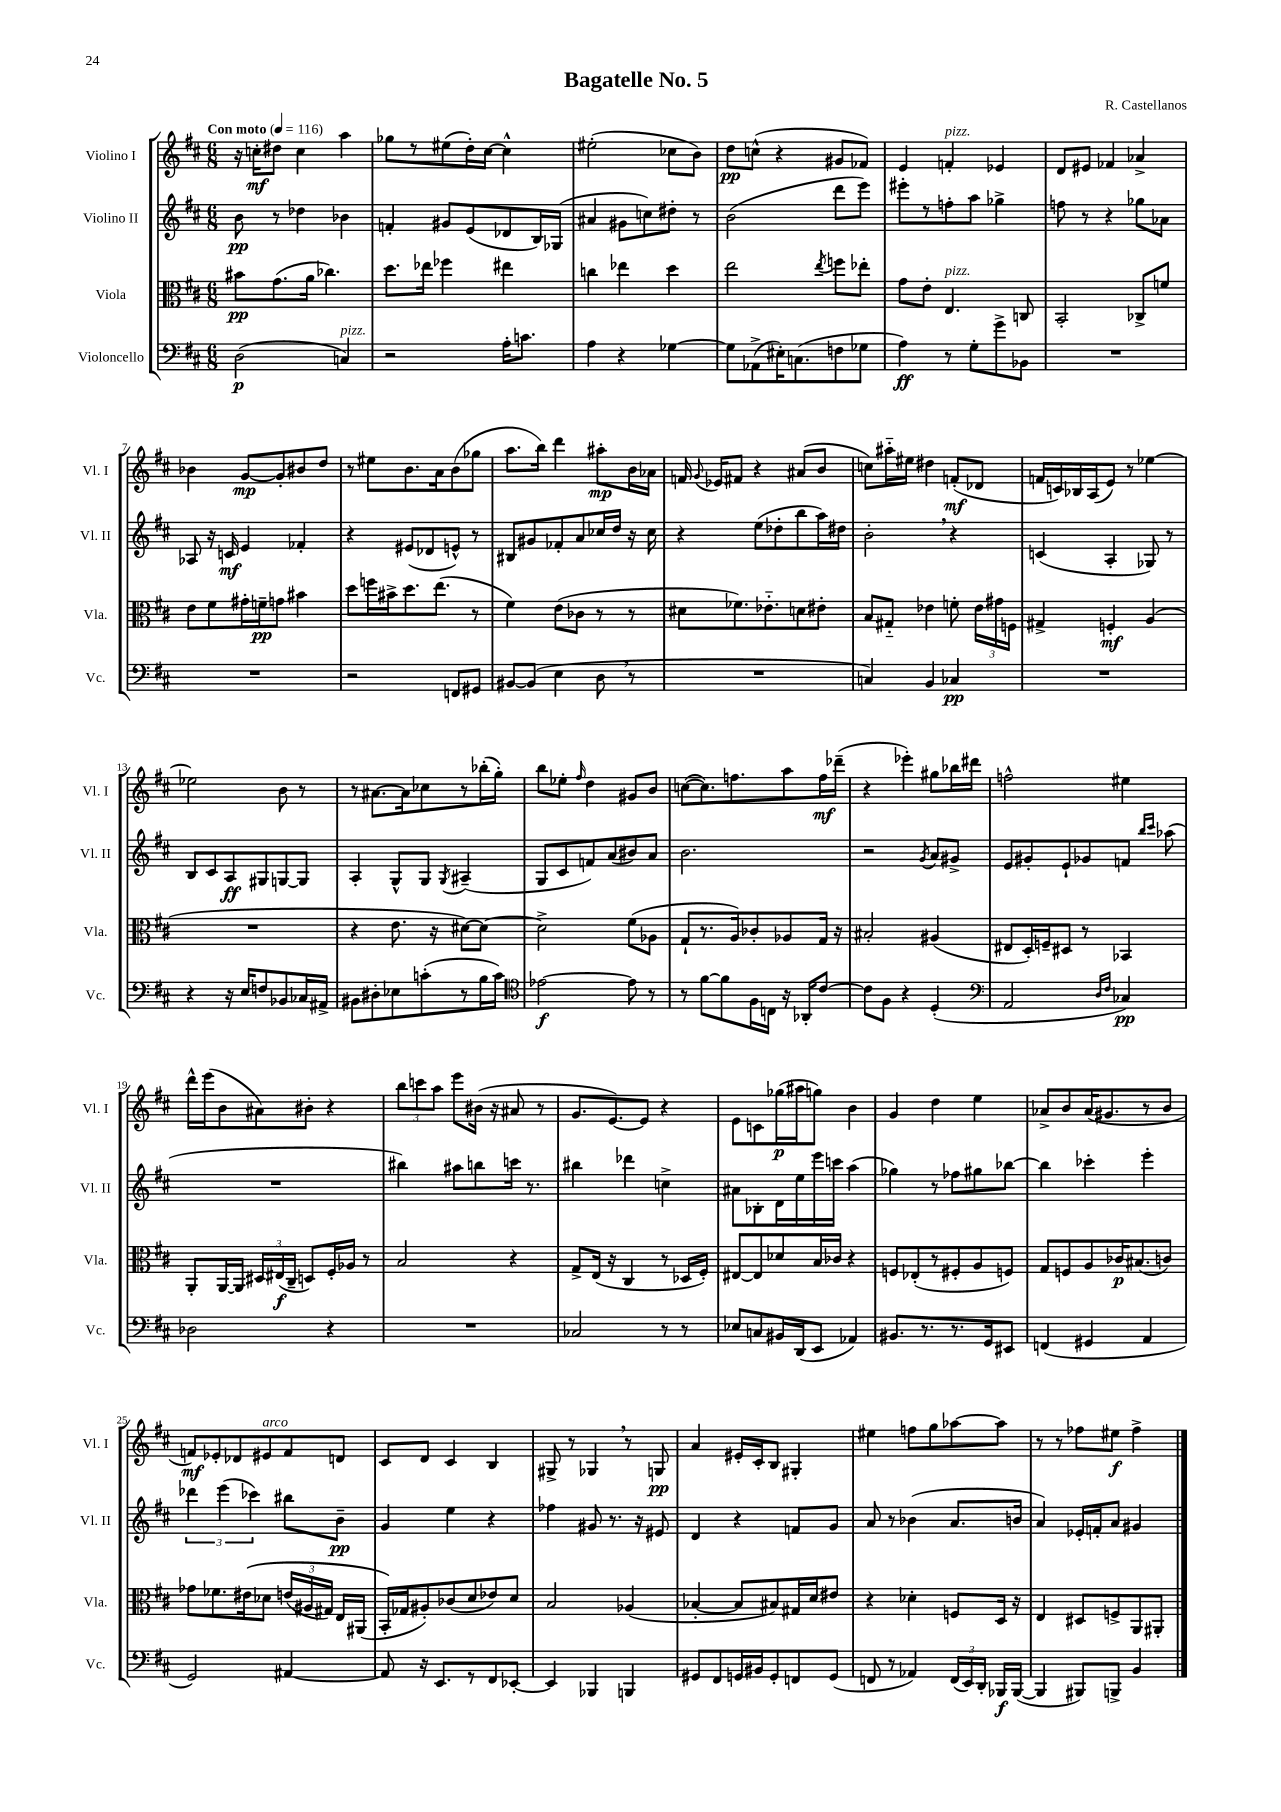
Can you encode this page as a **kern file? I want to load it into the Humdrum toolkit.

**kern	**dynam	**kern	**dynam	**kern	**dynam	**kern	**dynam
*part4	*part4	*part3	*part3	*part2	*part2	*part1	*part1
*staff4	*staff4	*staff3	*staff3	*staff2	*staff2	*staff1	*staff1
*I"Violoncello	*	*I"Viola	*	*I"Violino II	*	*I"Violino I	*
*I'Vc.	*	*I'Vla.	*	*I'Vl. II	*	*I'Vl. I	*
*clefF4	*	*clefC3	*	*clefG2	*	*clefG2	*
*k[f#c#]	*	*k[f#c#]	*	*k[f#c#]	*	*k[f#c#]	*
*M6/8	*	*M6/8	*	*M6/8	*	*M6/8	*
*MM116	*	*MM116	*	*MM116	*	*MM116	*
=1	=1	=1	=1	=1	=1	=1	=1
!	!	!	!	!	!	!LO:TX:a:B:t=Con moto	!
(2D\	p	8b#X\L	pp	8b\	pp	16r	.
.	.	.	.	.	.	16ccn'\KL	mf
.	.	(8.g\	.	8r	.	8dd#X\J	.
.	.	.	.	4dd-X\	.	4cc\	.
.	.	16a\Jk	.	.	.	.	.
.	.	4.cc-X\)	.	.	.	.	.
!LO:TX:a:i:t=pizz.	!	!	!	!	!	!	!
4Cn/)	.	.	.	4b-X\	.	4aa\	.
=2	=2	=2	=2	=2	=2	=2	=2
2r	.	8.dd\L	.	4fn'/	.	8gg-X\L	.
.	.	.	.	.	.	8r	.
.	.	16ee-X\Jk	.	.	.	.	.
.	.	4ff-X\	.	8g#X/L	.	(8ee#X\	.
.	.	.	.	(8e/	.	16dd'\L)	.
.	.	.	.	.	.	[16cc#\JJ	.
16A'\KL	.	4ee#X\	.	8d-X/	.	4cc#^^\]	.
8.cn\J	.	.	.	.	.	.	.
.	.	.	.	16B/L)	.	.	.
.	.	.	.	(16G-X/JJ	.	.	.
=3	=3	=3	=3	=3	=3	=3	=3
4A\	.	4ccn\	.	4a#X/	.	(2ee#X'\	.
4r	.	4ee-X\	.	8g#X\L	.	.	.
.	.	.	.	8ccn\)	.	.	.
[4G-X\	.	4dd\	.	8dd#X'\J	.	8cc-X\L	.
.	.	.	.	8r	.	8b\J)	.
=4	=4	=4	=4	=4	=4	=4	=4
8G-\L]	.	2ee\	.	(2b\	.	8dd\L	pp
(8AA-X^\	.	.	.	.	.	(8ccn^^\J	.
16E#X'\K)	.	.	.	.	.	4r	.
(8.Cn\	.	.	.	.	.	.	.
.	.	8qee/	.	.	.	.	.
8Fn\	.	8ffn\L	.	8ddd\L	.	8g#X/L	.
8G-X\J	.	8ee-X'\J	.	8eee\J)	.	8f-X/J)	.
=5	=5	=5	=5	=5	=5	=5	=5
4A\)	ff	8g\L	.	8eee#X'\L	.	4e/	.
.	.	8e'\J	.	8r	.	.	.
!	!	!	!	!	!	!LO:TX:a:i:t=pizz.	!
!	!	!LO:TX:a:i:t=pizz.	!	!	!	!	!
8r	.	4.E/	.	8ffn'\	.	4fn'/	.
8G'\L	.	.	.	8aa\J	.	.	.
8g^\	.	.	.	4gg-X^\	.	4e-X/	.
8BB-X\J	.	8Cn/	.	.	.	.	.
=6	=6	=6	=6	=6	=6	=6	=6
2.r	.	2BB'/	.	8ffn\	.	8d/L	.
.	.	.	.	8r	.	8e#X/J	.
.	.	.	.	4r	.	4f-X/	.
.	.	8C-X^/L	.	8gg-X\L	.	4a-X^/	.
.	.	8fn/J	.	8a-X\J	.	.	.
!!LO:LB:g=z
=7	=7	=7	=7	=7	=7	=7	=7
2.r	.	8e\L	.	8A-X/	.	4b-X\	.
.	.	8f#\	.	16r	.	.	.
.	.	.	.	16cn/	mf	.	.
.	.	16g#X'\L	.	4e/	.	[8g/L	mp
.	.	16fn~\J	pp	.	.	.	.
.	.	8gn\J	.	.	.	8g'/]	.
.	.	4b#X\	.	4f-X'/	.	8b#X/	.
.	.	.	.	.	.	8dd/J	.
=8	=8	=8	=8	=8	=8	=8	=8
2r	.	8dd\L	.	4r	.	8r	.
.	.	16ffn\L	.	.	.	8ee#X\L	.
.	.	16b#X^\J	.	.	.	.	.
.	.	8.dd\	.	(8e#X/L	.	8.b\	.
.	.	.	.	8d-X/	.	.	.
.	.	(8.ee\J	.	.	.	16a\k	.
8FFn/L	.	.	.	8en^^/J)	.	(8b\	.
8GG#X/J	.	8r	.	8r	.	8gg-X\J	.
=9	=9	=9	=9	=9	=9	=9	=9
[8BB#X/L	.	4f#\)	.	8B#X/L	.	8.aa\L	.
(8BB#/J]	.	.	.	8g#X/	.	.	.
.	.	.	.	.	.	16bb\Jk)	.
4E\	.	(8e\L	.	8f-X'/	.	4ddd\	.
.	.	8c-X\J	.	8a/	.	.	.
8D,\	.	8r	.	16cc-X/L	.	8aa#X'\L	mp
.	.	.	.	16dd/JJ	.	.	.
8r	.	8r	.	16r	.	16b\L	.
.	.	.	.	16cc-\	.	16a-X\JJ	.
=10	=10	=10	=10	=10	=10	=10	=10
2.r	.	8d#X\L	.	4r	.	16fn/	.
.	.	.	.	.	.	8qqg/	.
.	.	.	.	.	.	16e-X/KL	.
.	.	8.f-X\)	.	.	.	8f#X/J	.
.	.	.	.	(8ee\L	.	4r	.
.	.	8.e-X\	.	.	.	.	.
.	.	.	.	8dd-X'\	.	.	.
.	.	8dn\	.	8bb\	.	(8a#X/L	.
.	.	8e#X'\J	.	16aa\L)	.	8b/J	.
.	.	.	.	16dd#X\JJ	.	.	.
=11	=11	=11	=11	=11	=11	=11	=11
4Cn/)	.	8B/L	.	2b',\	.	8ccn\L)	.
.	.	8G#X/J	.	.	.	16aa#X\L	.
.	.	.	.	.	.	16ee#X\JJ	.
4BB/	.	4e-X\	.	.	.	4dd#X\	.
4C-X/	pp	8fn'\	.	4r	.	(8fn'/L	mf
.	.	24e-\LL	.	.	.	8d-X/J	.
.	.	24g#X\	.	.	.	.	.
.	.	24Fn\JJ	.	.	.	.	.
=12	=12	=12	=12	=12	=12	=12	=12
2.r	.	4G#X^/	.	(4cn/	.	16fn/LL	.
.	.	.	.	.	.	16cn/)	.
.	.	.	.	.	.	16B-X/	.
.	.	.	.	.	.	(16A/J	.
.	.	4Fn'/	mf	4A'/	.	8e/J)	.
.	.	.	.	.	.	8r	.
.	.	(4A/	.	8G-X/)	.	[4ee-X\	.
.	.	.	.	8r	.	.	.
!!LO:LB:g=z
=13	=13	=13	=13	=13	=13	=13	=13
4r	.	2.r	.	8B/L	.	2ee-X\]	.
.	.	.	.	8c#/	.	.	.
16r	.	.	.	8A/	ff	.	.
16E/KL	.	.	.	.	.	.	.
8Fn/	.	.	.	8G#X/	.	.	.
8BB-X/	.	.	.	[8Gn/	.	8b\	.
16C-X/L	.	.	.	8G/J]	.	8r	.
16AA#X^/JJ	.	.	.	.	.	.	.
=14	=14	=14	=14	=14	=14	=14	=14
8BB#X\L	.	4r	.	4A'/	.	8r	.
8D#X'\	.	.	.	.	.	[8.a#X\L	.
8E-X\	.	8.e\	.	8G^^/L	.	.	.
.	.	.	.	.	.	16a#\k]	.
(8cn'\	.	.	.	8G/J	.	8cc-X\	.
.	.	16r	.	.	.	.	.
.	.	.	.	8qG/	.	.	.
8r	.	[8d#X\L)	.	(4A#X~/	.	8r	.
16B\L	.	8d#\J_	.	.	.	(16bb-X'\L	.
16c\JJ)	.	.	.	.	.	16gg'\JJ)	.
=15	=15	=15	=15	=15	=15	=15	=15
*clefC4	*	*	*	*	*	*	*
[2e-X\	f	2d#^\]	.	8G/L	.	8bb\L	.
.	.	.	.	8c#/	.	8ee-X'\J	.
.	.	.	.	.	.	16qqff#/	.
.	.	.	.	8fn/)	.	4dd\	.
.	.	.	.	(8a/	.	.	.
8e-\]	.	(8f#\L	.	8b#X/)	.	8g#X/L	.
8r	.	8A-X\J	.	8a/J	.	8b/J	.
=16	=16	=16	=16	=16	=16	=16	=16
8r	.	8G`/L	.	2.b\	.	([8ccn\L	.
[8f#\L	.	8.r	.	.	.	8.cc\])	.
8f#\]	.	.	.	.	.	.	.
.	.	16A/k)	.	.	.	8.ffn\	.
16F#\L	.	8c-X'/	.	.	.	.	.
16Cn\JJ	.	.	.	.	.	.	.
16r	.	8A-X/	.	.	.	8aa\	.
16AA-X'/KL	.	.	.	.	.	.	.
[8c#/J	.	16G/Jk	.	.	.	16ff\L	mf
.	.	16r	.	.	.	(16ddd-X~\JJ	.
=17	=17	=17	=17	=17	=17	=17	=17
8c#\L]	.	2B#X'/	.	2r	.	4r	.
8F#\J	.	.	.	.	.	.	.
4r	.	.	.	.	.	4eee-X'\)	.
.	.	.	.	8qg/	.	.	.
(4D'/	.	(4A#X/	.	8a/L	.	8gg#X\L	.
.	.	.	.	8g#X^/J	.	16bb-X\L	.
.	.	.	.	.	.	16ddd#X\JJ	.
=18	=18	=18	=18	=18	=18	=18	=18
*clefF4	*	*	*	*	*	*	*
2AA/	.	8E#X/L	.	8e/L	.	2ffn^^\	.
.	.	16D'/L)	.	8g#X'/	.	.	.
.	.	16Fn~/J	.	.	.	.	.
.	.	8D#X/J	.	8e`/	.	.	.
.	.	8r	.	8g-X/	.	.	.
16qqD/LL	.	.	.	.	.	.	.
16qqF#/JJ	.	.	.	.	.	.	.
4C-X/)	pp	4BB-X/	.	8fn/J	.	4ee#X\	.
.	.	.	.	16qqbb/LL	.	.	.
.	.	.	.	16qqccc#/JJ	.	.	.
.	.	.	.	(8aa-X\	.	.	.
!!LO:LB:g=z
=19	=19	=19	=19	=19	=19	=19	=19
2D-X\	.	8AA'/L	.	2.r	.	16ddd^^\LL	.
.	.	.	.	.	.	(16eee\J	.
.	.	[16AA/L	.	.	.	8b\	.
.	.	16AA/JJ]	.	.	.	.	.
.	.	24D#X/LL	.	.	.	8a#X\)	.
.	.	(24E#X/	f	.	.	.	.
.	.	24C#~/JJ	.	.	.	.	.
.	.	8Dn/L)	.	.	.	8b#X'\J	.
4r	.	16F#'/L	.	.	.	4r	.
.	.	16A-X/JJ	.	.	.	.	.
.	.	8r	.	.	.	.	.
=20	=20	=20	=20	=20	=20	=20	=20
2.r	.	2B/	.	4bb#X\)	.	12bb\L	.
.	.	.	.	.	.	12cccn\	.
.	.	.	.	.	.	12aa\J	.
.	.	.	.	8aa#X\L	.	8eee\L	.
.	.	.	.	8bbn\	.	(16b#X\Jk	.
.	.	.	.	.	.	16r	.
.	.	4r	.	16cccn\Jk	.	8a#X/	.
.	.	.	.	8.r	.	.	.
.	.	.	.	.	.	8r	.
=21	=21	=21	=21	=21	=21	=21	=21
2C-X/	.	8G^/L	.	4bb#X\	.	8.g/L	.
.	.	(16E/Jk	.	.	.	.	.
.	.	16r	.	.	.	[8.e/)	.
.	.	4C#/	.	4ddd-X\	.	.	.
.	.	.	.	.	.	8e/J]	.
8r	.	8r	.	4ccn^\	.	4r	.
8r	.	16D-X/LL	.	.	.	.	.
.	.	16F#'/JJ)	.	.	.	.	.
=22	=22	=22	=22	=22	=22	=22	=22
8E-X/L	.	[8E#X/L	.	8a#X\L	.	8e\L	.
8Cn/	.	8E#/]	.	8B-X'\	.	8cn\	.
16BB#X/L	.	8d-X/	.	16d\L	.	(16gg-X\L	p
(16DD/J	.	.	.	16ee\	.	16aa#X\J	.
8EE/J	.	16B/L	.	16eee\	.	8ggn\J)	.
.	.	16c-X/JJ	.	16cccn\JJ	.	.	.
4AA-X/)	.	4r	.	(4aa\	.	4b\	.
=23	=23	=23	=23	=23	=23	=23	=23
8.BB#X/L	.	8Fn/L	.	4gg-X\)	.	4g/	.
.	.	(8E-X'/	.	.	.	.	.
8.r	.	.	.	.	.	.	.
.	.	8r	.	8r	.	4dd\	.
8.r	.	8F#X'/	.	8ff-X\L	.	.	.
.	.	8A/	.	8gg#X\	.	4ee\	.
16GG/k	.	.	.	.	.	.	.
8EE#X/J	.	8Fn/J)	.	[8bb-X\J	.	.	.
=24	=24	=24	=24	=24	=24	=24	=24
(4FFn/	.	8G/L	.	4bb-\]	.	8a-X^/L	.
.	.	8Fn/	.	.	.	8b/	.
4GG#X/	.	8A/	.	4ccc-X'\	.	(16a-/K	.
.	.	.	.	.	.	8.g#X/	.
.	.	16c-X/K	p	.	.	.	.
.	.	(8.B#X/	.	.	.	.	.
4AA/	.	.	.	4eee'\	.	8r	.
.	.	8cn/J)	.	.	.	8b/J	.
!!LO:LB:g=z
=25	=25	=25	=25	=25	=25	=25	=25
2GG/)	.	8g-X\L	.	6ddd-X\	.	8fn/L)	mf
.	.	8.f-X\	.	.	.	8e-X'/	.
.	.	.	.	(6eee\	.	.	.
.	.	.	.	.	.	8d-X/	.
.	.	(16e#X\k	.	.	.	.	.
.	.	.	.	6ccc-X\)	.	.	.
!	!	!	!	!	!	!LO:TX:a:i:t=arco	!
.	.	8d-X\J	.	.	.	8e#X/	.
[4AA#X/	.	(24en/LL	.	8bb#X\L	.	8f/	.
.	.	24A#X/	.	.	.	.	.
.	.	24G#X/JJ)	.	.	.	.	.
.	.	16E/LL	.	8b~\J	pp	8dn/J	.
.	.	(16AA#X/JJ	.	.	.	.	.
=26	=26	=26	=26	=26	=26	=26	=26
8AA#/]	.	16BB'/LL)	.	4g/	.	8c#/L	.
.	.	16G-X/J	.	.	.	.	.
16r	.	8A#X'/)	.	.	.	8d/J	.
8.EE/L	.	.	.	.	.	.	.
.	.	(8c-X/	.	4ee\	.	4c#/	.
8r	.	8d/	.	.	.	.	.
8FF#/	.	8e-X/)	.	4r	.	4B/	.
[8EE-X'/J	.	8d/J	.	.	.	.	.
=27	=27	=27	=27	=27	=27	=27	=27
4EE-/]	.	2B/	.	4ff-X\	.	8G#X^/	.
.	.	.	.	.	.	8r	.
4BBB-X/	.	.	.	8g#X/	.	4G-X,/	.
.	.	.	.	8.r	.	.	.
4BBBn/	.	(4A-X/	.	.	.	8r	.
.	.	.	.	16r	.	.	.
.	.	.	.	8e#X/	.	8Gn/	pp
=28	=28	=28	=28	=28	=28	=28	=28
8GG#X/L	.	[4B-X'/	.	4d/	.	4a/	.
8FF#/	.	.	.	.	.	.	.
16GGn/L	.	8B-/L]	.	4r	.	16e#X'/LL	.
16BB#X/J	.	.	.	.	.	16c#'/J	.
8GG'/	.	8B#X/)	.	.	.	8B/J	.
8FFn/	.	16G#X/L	.	8fn/L	.	4G#X'/	.
.	.	16d/J	.	.	.	.	.
(8GG/J	.	8e#X/J	.	8g/J	.	.	.
=29	=29	=29	=29	=29	=29	=29	=29
8FFn/	.	4r	.	8a/	.	4ee#X\	.
8r	.	.	.	8r	.	.	.
4AA-X/)	.	4d-X'\	.	(4b-X\	.	8ffn\L	.
.	.	.	.	.	.	8gg\	.
(24FF/LL	.	8Fn/L	.	8.a/L	.	[8aa-X\	.
24EE/)	.	.	.	.	.	.	.
24DD'/JJ	.	.	.	.	.	.	.
16BBB-X/LL	f	16D/Jk	.	.	.	8aa-\J]	.
([16BBB-/JJ	.	16r	.	16bn/Jk	.	.	.
=30	=30	=30	=30	=30	=30	=30	=30
4BBB-/]	.	4E/	.	4a/)	.	8r	.
.	.	.	.	.	.	8r	.
8BBB#X/L)	.	8D#X/L	.	16e-X'/LL	.	8ff-X\L	.
.	.	.	.	16fn'/J	.	.	.
8BBBn^/J	.	8Fn^/	.	8a/J	.	8ee#X\J	f
4BB/	.	8AA/	.	4g#X/	.	4ff-^\	.
.	.	8AA#X'/J	.	.	.	.	.
==	==	==	==	==	==	==	==
*-	*-	*-	*-	*-	*-	*-	*-
